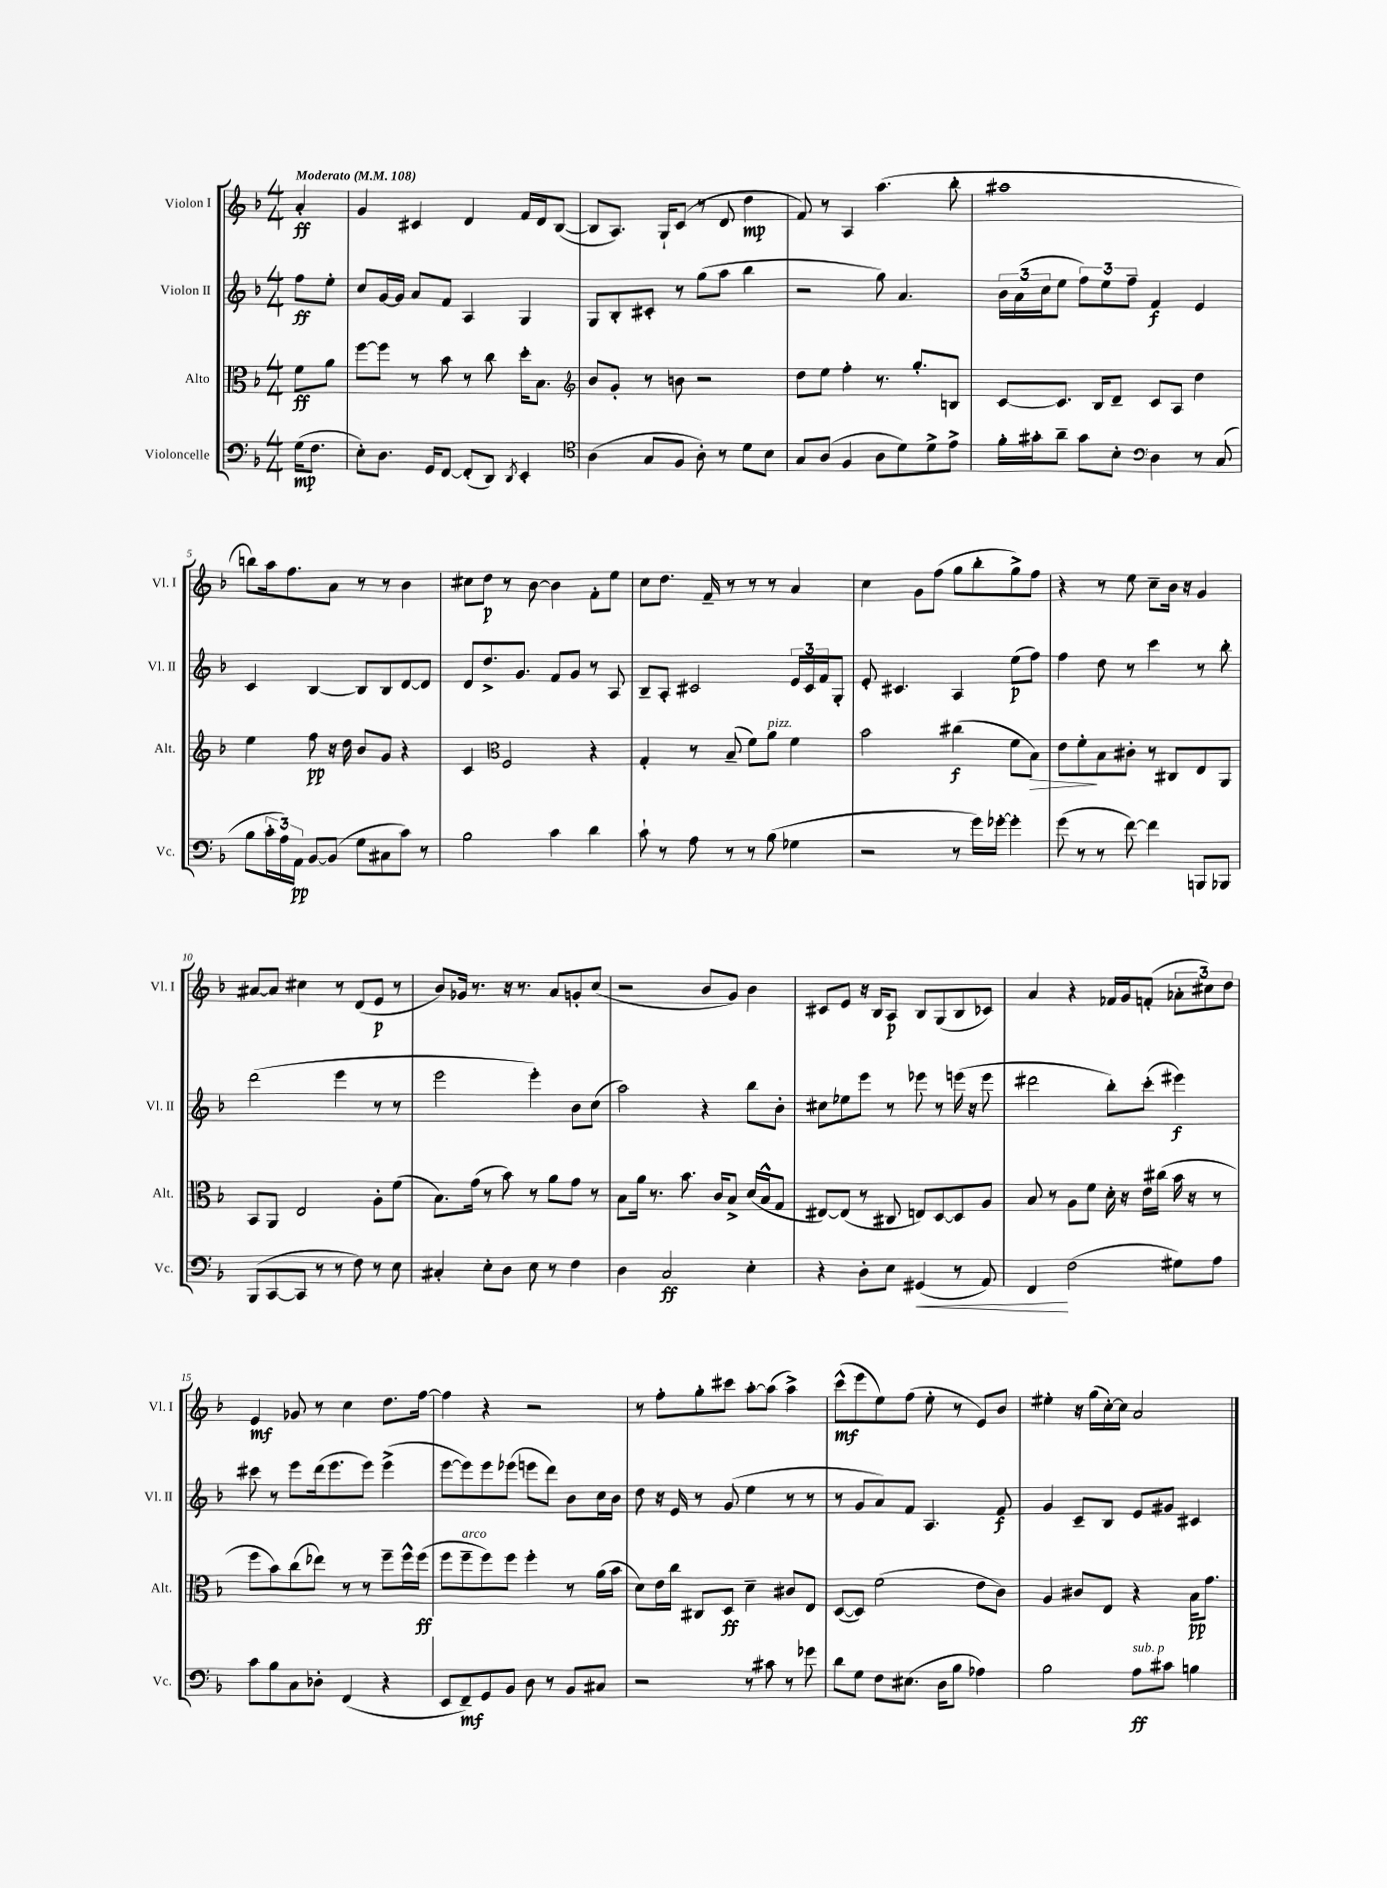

**kern	**kern	**kern	**kern
*staff4	*staff3	*staff2	*staff1
*clefF4	*clefC3	*clefG2	*clefG2
*k[b-]	*k[b-]	*k[b-]	*k[b-]
*M4/4	*M4/4	*M4/4	*M4/4
*MM108	*MM108	*MM108	*MM108
(16G	8f	8ff	4a'
8.F	.	.	.
.	8a	8ee'	.
=	=	=	=
8E')	[8ff	8cc	4g
8.D	8ff]	[16g	.
.	.	16g]	.
.	8r	8a	4c#
16GG	.	.	.
[8FF	8b-	8f	.
(8FF']	8r	4A	4d
8DD)	8cc	.	.
8qDD	.	.	.
4EE'	16dd'	4G	16f
.	8.B-	.	16d
.	.	.	([8B-
=	=	=	=
*clefC4	*clefG2	*	*
(4A	8b-	8G	8B-]
.	8g'	8B-'	8.A)
8G	8r	8c#'	.
.	.	.	16G`
8F	8b	8r	(8c
8A')	2r	(8gg	8r
8r	.	8aa	8d
8d	.	4bb-	4dd
8B-	.	.	.
=	=	=	=
8G	8dd	2r	8f)
(8A	8ee	.	8r
4F	4ff'	.	4A
8A	8.r	8gg)	(4.aa
8d)	.	4.a	.
.	8.gg'	.	.
8d^	.	.	.
8e^	8B	.	8bb-'
=	=	=	=
16f'	[8c	24b-	1aa#
.	.	(24a	.
16g#'	.	.	.
.	.	24cc	.
8a~	8.c]	8ee	.
8g#	.	12ff)	.
.	16B-	.	.
.	.	12ee	.
8B-'	8d~	.	.
.	.	12ff~	.
*clefF4	*	*	*
4D	8c	4f	.
.	8A	.	.
8r	4dd	4e	.
(8C	.	.	.
=	=	=	=
8B-	4ee	4c	8bb)
24c'	.	.	16aa
24A)	.	.	.
.	.	.	8.ff
24AA	.	.	.
[8BB-	8ff	[4B-	.
(8BB-]	16r	.	8a
.	16dd	.	.
8G	8b-	8B-]	8r
8C#	8g	8B-	8r
8c)	4r	[8d	4b-
8r	.	8d]	.
=	=	=	=
2B-	4c	8d	8cc#
.	.	8.dd^	8dd
*	*clefC3	*	*
.	2F	.	8r
.	.	8.g	.
.	.	.	[8b-
4c	.	8f	4b-]
.	.	8g	.
4d	4r	8r	8f'
.	.	8A	8ee
=	=	=	=
8c`	4G'	8B-~	8cc
8r	.	8A'	8.dd
8A	8r	2c#	.
.	.	.	16f~
8r	(8B-~	.	8r
8r	8f)	.	8r
(8B-	8a	.	8r
4G-	4f	24e	4a
.	.	24c#	.
.	.	24f	.
.	.	8G'	.
=	=	=	=
2r	2b-	8e'	4cc
.	.	4.c#	.
.	.	.	8g
.	.	.	(8ff
8r	(4cc#	4A	8gg
16g)	.	.	8bb-'
[16g-'	.	.	.
4g-']	8f	(8ee	8gg^)
.	8B-)	8ff)	8ff
=	=	=	=
(8g	8e	4ff	4r
8r	8f'	.	.
8r	8B-	8dd	8r
[8f)	8c#'	8r	8ee
4f]	8r	4ccc	8cc~
.	8C#	.	16b-
.	.	.	16r
8BBB	8E	8r	4g
8BBB-	8AA	8bb-'	.
=	=	=	=
(8BBB-	8BB-	(2ddd	[8a#
[8CC	8AA	.	8a#]
8CC]	2E	.	4cc#
8r	.	.	.
8r	.	4eee	8r
8F)	.	.	(8d
8r	8A'	8r	8e
8E	(8f	8r	8r
=	=	=	=
4C#'	8.B-)	2eee	8b-)
.	.	.	16g-
.	(16g	.	8.r
8E'	8r	.	.
8D	8b-)	.	16r
.	.	.	8.r
8E	8r	4eee')	.
8r	8a	.	8a
4F	8g	8b-	8g'
.	8r	(8cc	(8cc
=	=	=	=
4D	8B-	2aa)	2r
.	16a	.	.
.	8.r	.	.
2C	.	.	.
.	8.b-	.	.
.	.	4r	8b-
.	16c	.	.
.	8B-^	.	8g)
4E'	(16d	8bb-	4b-
.	16B-^^	.	.
.	8G	8b-'	.
=	=	=	=
4r	[8E#)	8cc#	8c#
.	(8E#]	8ee-	8e
8D'	8r	8eee	16r
.	.	.	16B-
8E	8C#	8r	8A
(4GG#	8E)	8eee-	8B-
.	[8D	8r	(8G
8r	8D]	(16eee	8B-
.	.	16r	.
8AA)	8A	8eee	8c-)
=	=	=	=
4FF	8B-	2ddd#	4a
.	8r	.	.
(2F	8A	.	4r
.	8f	.	.
.	16d'	8bb-')	16f-
.	16r	.	16g
.	16e	(8ccc'	(8f'
.	(16cc#	.	.
8G#)	16b-	4eee#)	12a-'
.	16r	.	.
.	.	.	12cc#)
8A	8r	.	.
.	.	.	12dd
=	=	=	=
8c	8ff	8ccc#	4e
8B-	8b-)	8r	.
8C	(8cc	8eee	8g-
8D-'	8ee-)	(16ddd	8r
.	.	8.eee	.
(4FF	8r	.	4cc
.	8r	8eee)	.
4r	8ff~	(4eee^	8.dd
.	16ff^^	.	.
.	(16ff	.	[16ff
=	=	=	=
8EE	8ff	[8eee	4ff]
8FF~)	8ff~	8eee])	.
8GG	8ff)	8eee	4r
8BB-	8ff	(8eee-	.
8D	4ff'	8eee	2r
8r	.	8ddd)	.
8BB-	8r	8b-	.
8C#	(16a	16cc	.
.	16b-	16b-	.
=	=	=	=
2r	8d)	8dd	8r
.	16e	16r	8ff'
.	16cc	16e	.
.	8C#	8r	8gg'
.	8D	(8g	8ccc#
8r	4d~	4ee	[8aa'
8c#	.	.	(8aa]
8r	8c#	8r	4aa^)
8g-	8E	8r	.
=	=	=	=
8d	([8D	8r	(8ccc^^
8G	8D])	8g	8eee
8F	(2f	8a)	8ee)
(8.E#	.	8f	(8ff
.	.	4.A	8ee'
16D	.	.	.
8B-	.	.	8r
4A-)	8e	.	8e)
.	8c)	8f	8b-
=	=	=	=
2B-	4A	4g	4ee#'
.	8c#	8c~	16r
.	.	.	(16gg
.	8E	8B-	[16cc')
.	.	.	16cc]
8A	4r	8e	2a
8c#	.	8g#	.
4B	16B-	4c#	.
.	8.g	.	.
==	==	==	==
*-	*-	*-	*-
